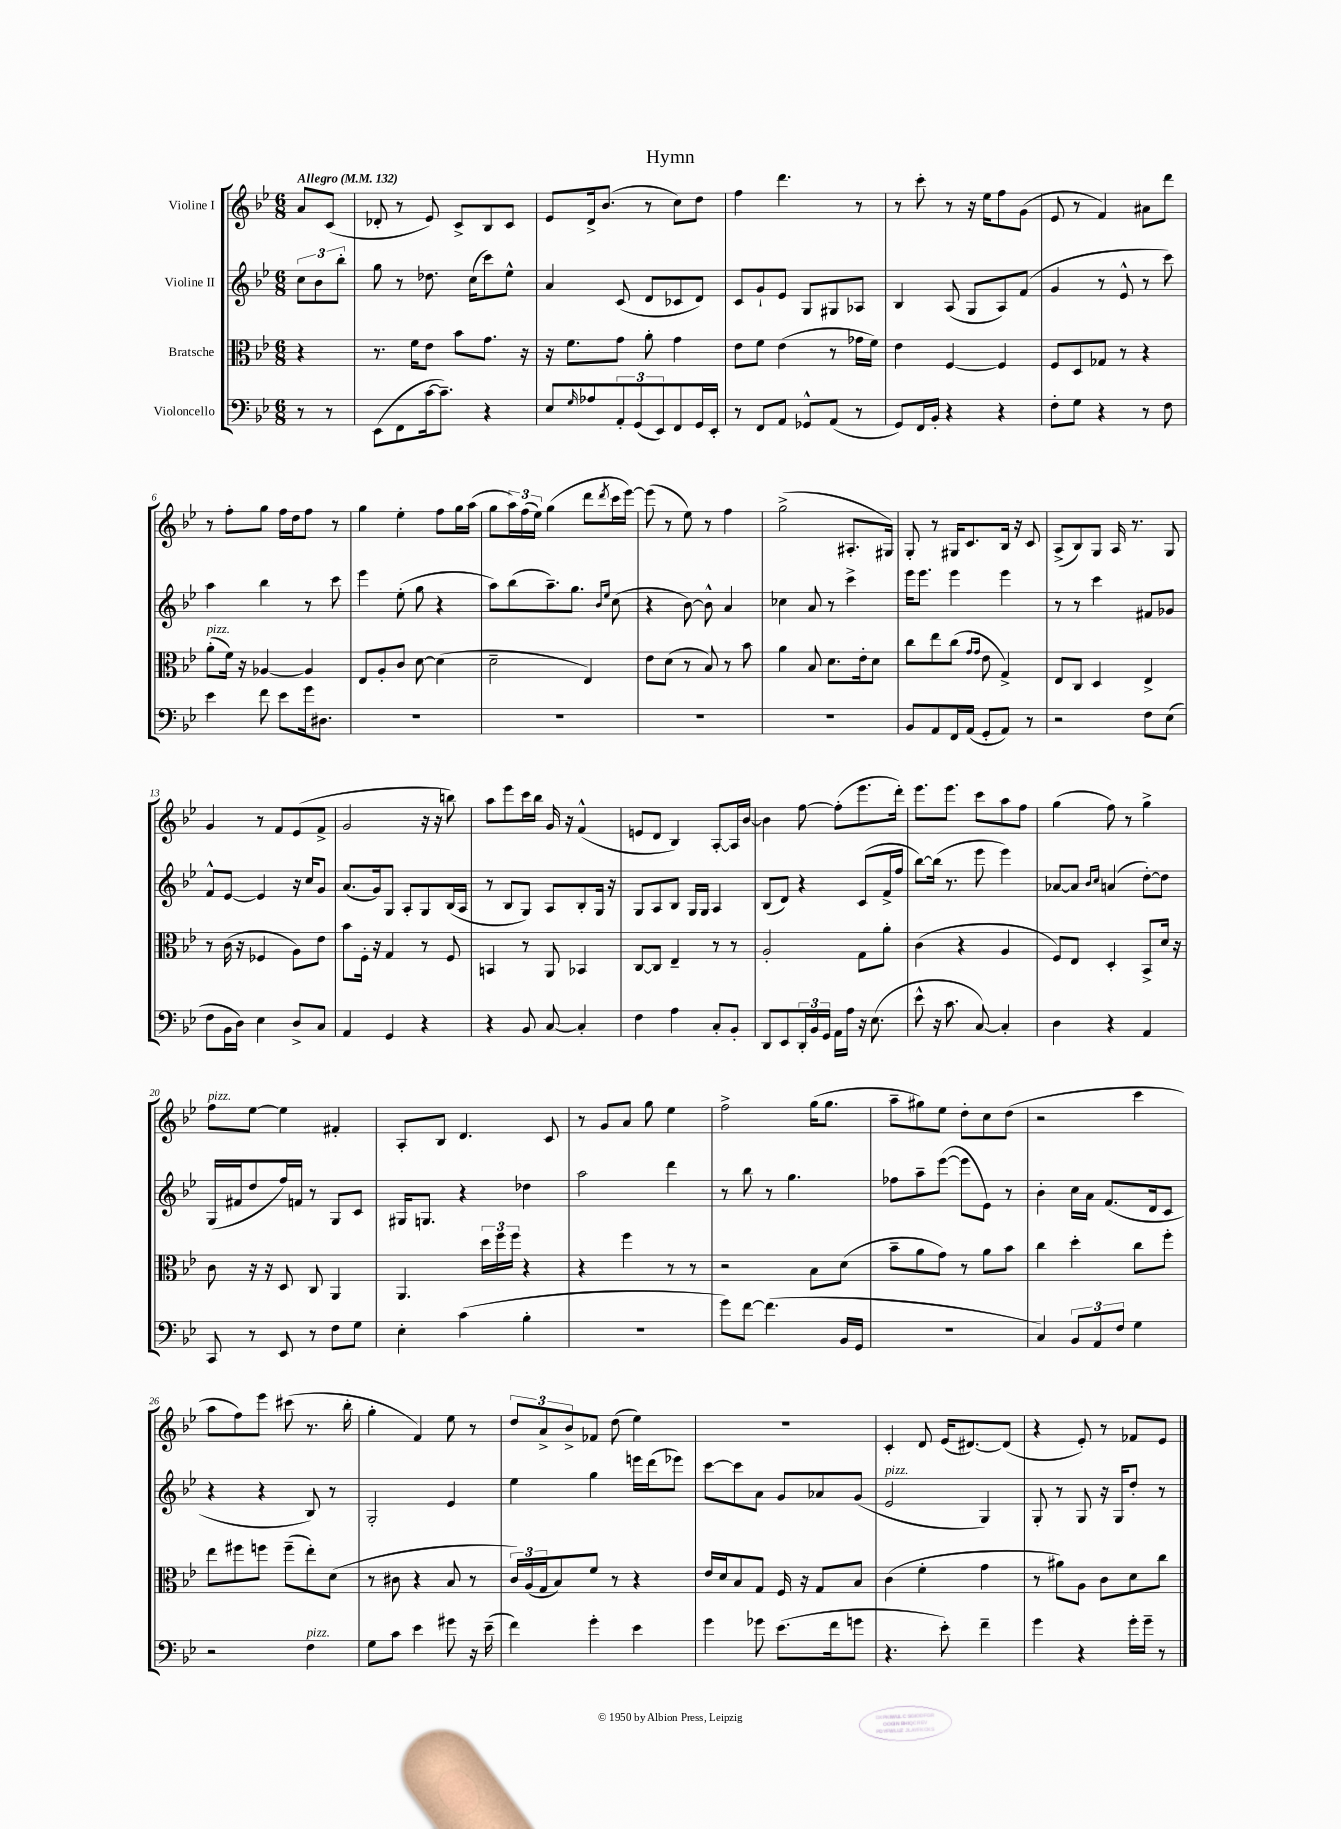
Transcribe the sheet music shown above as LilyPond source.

\header { title = "Hymn" }
<<
\new StaffGroup <<
\new Staff = "s0" \with { instrumentName = "Violine I" } {
    \clef treble \key bes \major \numericTimeSignature \time 6/8 \partial 4 \tempo "Allegro" 4 = 132
    a'8 c'8( |
    des'8-. r8 ees'8) c'8-> bes8 c'8 |
    ees'8 d'16-> bes'8.( r8 c''8) d''8 |
    f''4 d'''4. r8 |
    r8 c'''8-. r8 r16 ees''16 f''8 g'8( |
    ees'8 r8 f'4) ais'8 d'''8 |
    r8 f''8-. g''8 f''16 d''16 f''8 r8 |
    g''4 ees''4-. f''8 g''16 a''16( |
    g''8 \tuplet 3/2 { a''16) f''16( ees''16) } g''4( d'''8 \acciaccatura { d'''8 } c'''16 ees'''16~) |
    ees'''8( r8 ees''8) r8 f''4 |
    g''2->( ais8.-. gis16) |
    g8-. r8 gis16 c'8. bes16 r16 c'8 |
    a8->( bes8) g8 a16 r8. g8 |
    g'4 r8 f'8 ees'8( f'8-> |
    g'2 r16 r16 b''8) |
    a''8 ees'''8 c'''16 bes''16 g'16 r16 f'4-^( |
    e'8 d'8 bes4) a8~-. a16 bes'16~ |
    bes'4 f''8~ f''8-.( ees'''8. d'''16-.) |
    ees'''8. ees'''8. c'''8 a''8 f''8 |
    g''4( f''8) r8 g''4-> |
    f''8^\markup { \italic "pizz." } ees''8~ ees''4 fis'4-. |
    a8-. bes8 d'4. c'8 |
    r8 g'8 a'8 g''8 ees''4 |
    f''2-> g''16( g''8. |
    a''8-- gis''8) ees''8 d''8-. c''8 d''8( |
    r2 c'''4 |
    a''8 f''8) ees'''8 cis'''8( r8. bes''16-. |
    g''4-. f'4) ees''8 r8 |
    \tuplet 3/2 { d''8 a'8-> bes'8-> } fes'8 d''8( ees''4) |
    R2. |
    c'4-. d'8 ees'16( dis'8.~) dis'8( |
    r4 ees'8-.) r8 fes'8 ees'8 \bar "|." |
}
\new Staff = "s1" \with { instrumentName = "Violine II" } {
    \clef treble \key bes \major \numericTimeSignature \time 6/8 \partial 4
    \tuplet 3/2 { c''8 bes'8 bes''8-. } |
    g''8 r8 des''8. c''16( c'''8) ees''8-^ |
    a'4 c'8( d'8 ces'8 d'8) |
    c'8 g'8-! ees'8 g8 gis8 aes8 |
    bes4 a8( g8 a8) f'8( |
    g'4 r8 ees'8-^ r8 c'''8) |
    a''4 bes''4 r8 c'''8 |
    ees'''4 ees''8-.( g''8 r4 |
    a''8) bes''8( a''8.--) g''8. \grace { bes'16 ees''16 } c''8( |
    r4 bes'8~) bes'8-^ a'4 |
    ces''4 a'8 r8 c'''4-> |
    ees'''16 ees'''8. ees'''4 ees'''4 |
    r8 r8 c'''4 fis'8 ges'8 |
    f'8-^ ees'8~ ees'4 r16 c''16 g'8 |
    a'8.( g'16) g8 a8-. g8 bes16( a16 |
    r8 bes8 g8) a8 bes8-. g16 r16 |
    g8 a8 bes8 g16 g16 a4 |
    bes8( d'8) r4 c'8( f'16-> f''16 |
    bes''8~) bes''16( r8. ees'''8 ees'''4) |
    aes'8~ aes'8 \grace { bes'16 c''16 } a'4( d''8~-.) d''8 |
    g16( fis'16 d''8 f''16) f'16 r8 g8 c'8 |
    gis16 g8. r4 des''4 |
    a''2 d'''4 |
    r8 bes''8 r8 g''4. |
    fes''8 a''8-- ees'''8~( ees'''8 ees'8) r8 |
    bes'4-. c''16 a'16 f'8.( d'16 c'8 |
    r4 r4 bes8) r8 |
    g2-. ees'4 |
    ees''4 g''4 e'''16 d'''16( ees'''8) |
    c'''8~ c'''8 a'8 g'8 aes'8 g'8( |
    ees'2^\markup { \italic "pizz." } g4) |
    g8-. r8 g8 r16 g16 d''8-. r8 \bar "|." |
}
\new Staff = "s2" \with { instrumentName = "Bratsche" } {
    \clef alto \key bes \major \numericTimeSignature \time 6/8 \partial 4
    r4 |
    r8. f'16 ees'8 bes'8 g'8. r16 |
    r16 f'8. g'8 a'8-. g'4 |
    ees'8 f'8 ees'4( r8 ges'16 f'16) |
    ees'4 f4~ f4 |
    f8 d8 ges8 r8 r4 |
    a'8-.^\markup { \italic "pizz." }( f'16) r16 aes4~ aes4 |
    ees8 a8-. c'8 d'8~ d'4( |
    d'2-- ees4) |
    ees'8 d'8( r8 bes8) r8 bes'8 |
    a'4 bes8 d'8. ees'16-. d'8 |
    c''8 ees''8 c''8( \grace { g'16 g'16 } ees'8 g4->) |
    ees8 c8 d4 ees4-> |
    r8 c'16( r16 fes4 a8) ees'8 |
    bes'8 f16-. r16 g4 r8 f8 |
    b,4 r8 a,8 bes,4 |
    c8~ c8 ees4-- r8 r8 |
    a2-. g8 a'8-. |
    c'4( r4 a4 |
    f8) ees8 d4-. bes,8-> d'16 r16 |
    c'8 r16 r16 d8 c8 a,4 |
    a,4. \tuplet 3/2 { d''16 f''16 f''16 } r4 |
    r4 f''4 r8 r8 |
    r2 bes8 d'8( |
    bes'8-- a'8 g'8) r8 a'8 bes'8 |
    c''4 d''4-. c''8 f''8-. |
    ees''8 fis''8 f''8 f''8--( ees''8-.) d'8( |
    r8 cis'8 r4 bes8 r8 |
    \tuplet 3/2 { c'16) a16( g16 } bes8) f'8 r8 r4 |
    ees'16 d'16 bes8 g8 f16 r16 g8 bes8 |
    c'4( f'4-. g'4 |
    r8 ais'8) a8 c'8 d'8 c''8 \bar "|." |
}
\new Staff = "s3" \with { instrumentName = "Violoncello" } {
    \clef bass \key bes \major \numericTimeSignature \time 6/8 \partial 4
    r8 r8 |
    ees,8( f,8 c'16~ c'8.--) r4 |
    ees8 \grace { g16 } aes8 \tuplet 3/2 { a,8-. g,8( ees,8) } f,8 g,16 ees,16-. |
    r8 f,8 a,8 ges,8-^ a,8( r8 |
    g,8) f,16 bes,16-. r4 r4 |
    f8-. g8 r4 r8 f8 |
    ees'4 f'8 ees'8 g'16 dis8. |
    R2. |
    R2. |
    R2. |
    R2. |
    bes,8 a,8 f,16 a,16( g,8-. a,8) r8 |
    r2 f8 ees8( |
    f8 bes,16 d16) ees4 d8-> c8 |
    a,4 g,4 r4 |
    r4 bes,8 c8~ c4-. |
    f4 a4 c8-. bes,8-. |
    d,8 ees,8 \tuplet 3/2 { d,16-. bes,16 g,16 } a,16 a16 r16 ees8.( |
    ees'8-^ r16 c'8. c8~) c4-. |
    d4 r4 a,4 |
    c,8 r8 ees,8 r8 f8 g8 |
    ees4-. c'4( bes4-. |
    R2. |
    g'8) f'8~ f'4.( bes,16 g,16 |
    R2. |
    c4) \tuplet 3/2 { bes,8 a,8 f8 } g4 |
    r2 f4^\markup { \italic "pizz." } |
    g8 c'8 ees'4 gis'8 r16 ees'16--( |
    f'4) g'4-. ees'4 |
    g'4 ges'8 ees'8.( f'16 g'8 |
    r4. ees'8-.) f'4-- |
    g'4 r4 g'16-. g'16-- r8 \bar "|." |
}
>>
>>
